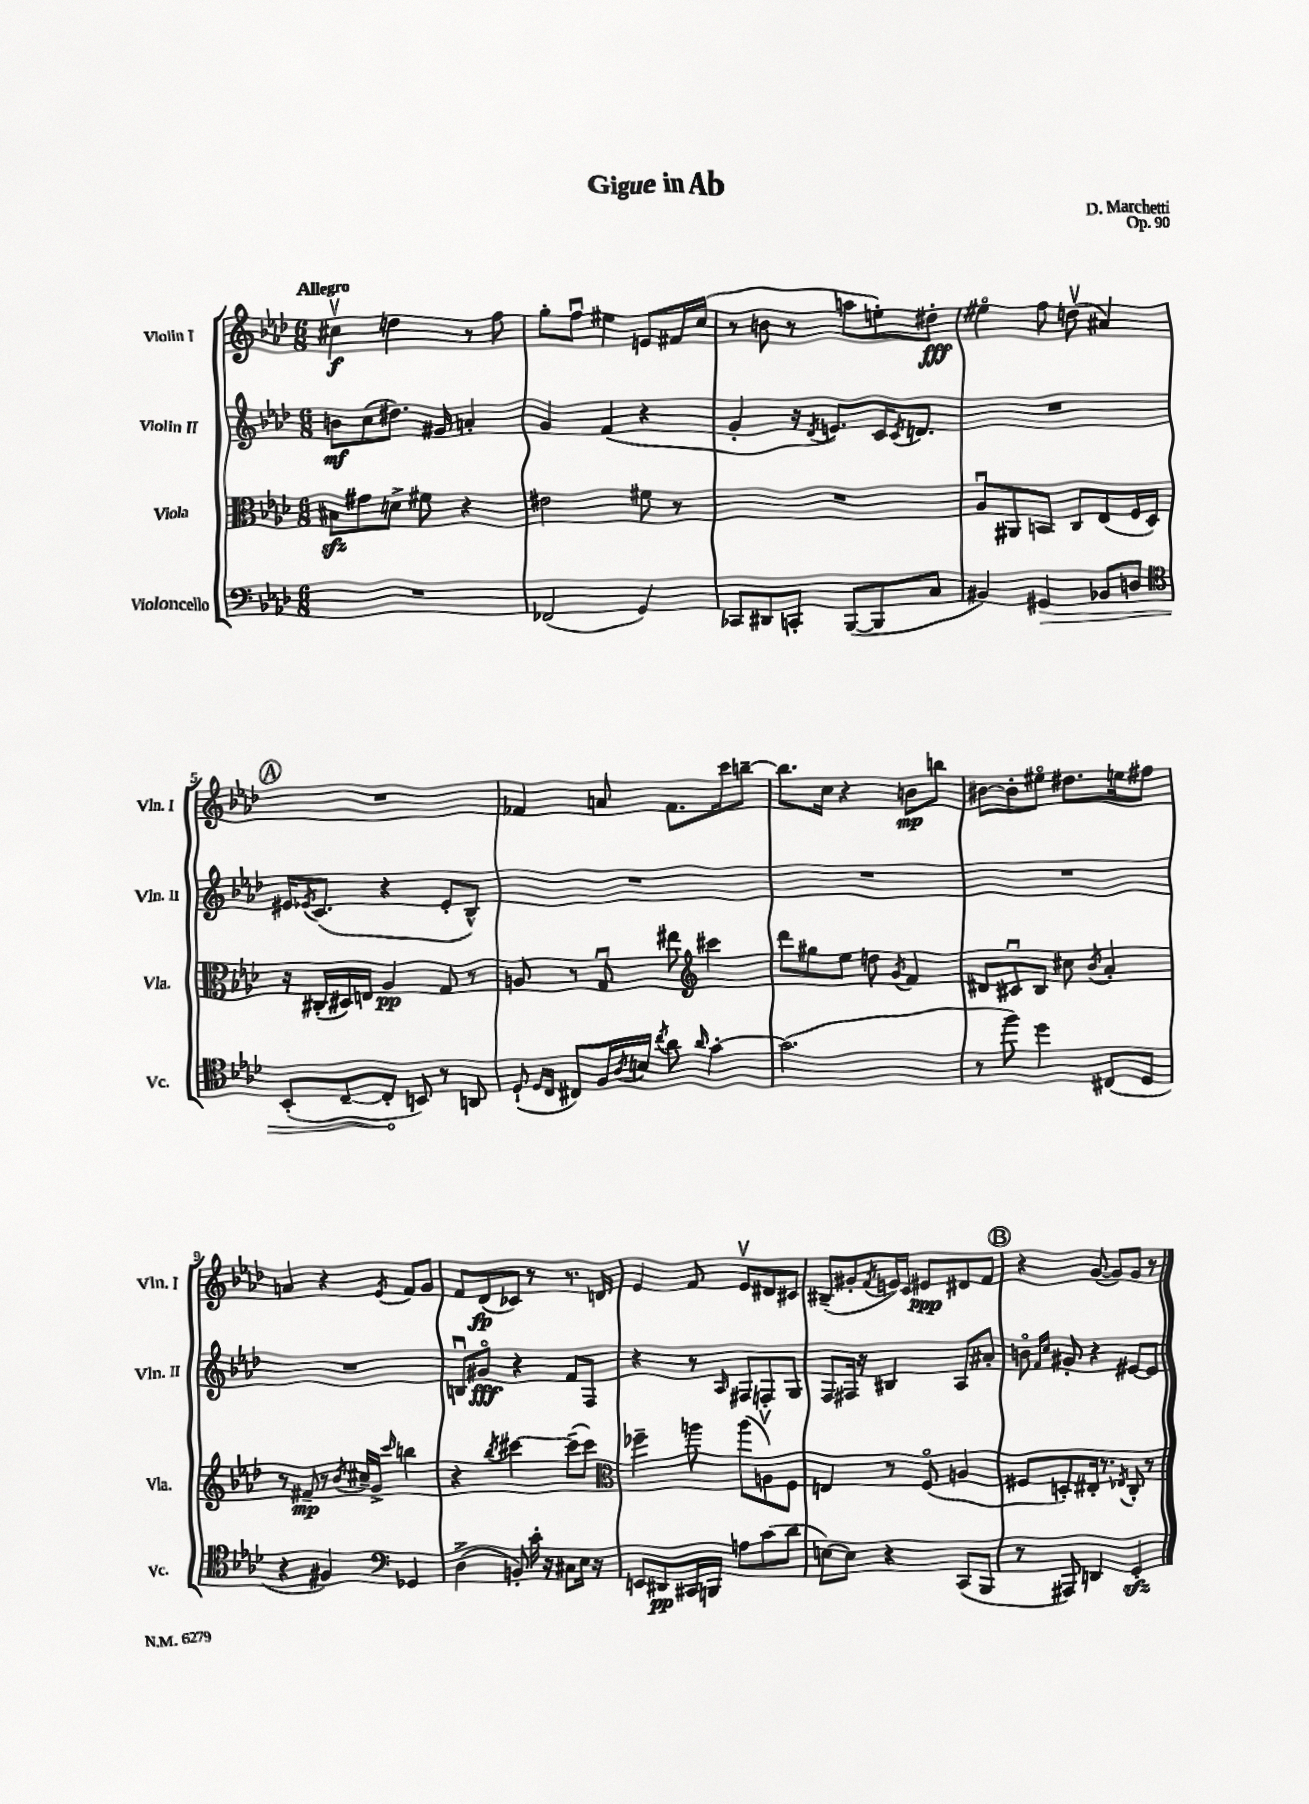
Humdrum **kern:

**kern	**dynam	**kern	**dynam	**kern	**dynam	**kern	**dynam
*part4	*part4	*part3	*part3	*part2	*part2	*part1	*part1
*staff4	*staff4	*staff3	*staff3	*staff2	*staff2	*staff1	*staff1
*I"Violoncello	*	*I"Viola	*	*I"Violin II	*	*I"Violin I	*
*I'Vc.	*	*I'Vla.	*	*I'Vln. II	*	*I'Vln. I	*
*clefF4	*	*clefC3	*	*clefG2	*	*clefG2	*
*k[b-e-a-d-]	*	*k[b-e-a-d-]	*	*k[b-e-a-d-]	*	*k[b-e-a-d-]	*
*M6/8	*	*M6/8	*	*M6/8	*	*M6/8	*
=1	=1	=1	=1	=1	=1	=1	=1
!	!	!	!	!	!	!LO:TX:a:B:t=Allegro	!
2.r	.	8B#Xzz\L	.	8bn\L	mf	4cc#Xv\	f
.	.	8g#X\	.	(8cc\	.	.	.
.	.	8dn^\J	.	8.dd#X\J)	.	4ddn\	.
.	.	8f#X\	.	.	.	.	.
.	.	.	.	16g#X/	.	.	.
.	.	4r	.	4an'/	.	8r	.
.	.	.	.	.	.	8ff\	.
=2	=2	=2	=2	=2	=2	=2	=2
(2FF-X/	.	2e#X\	.	4g/	.	8gg'\L	.
.	.	.	.	.	.	8ffu\J	.
.	.	.	.	(4f/	.	4ee#X\	.
4GG/)	.	8f#X\	.	4r	.	8en/L	.
.	.	8r	.	.	.	16f#X/L	.
.	.	.	.	.	.	(16cc/JJ	.
=3	=3	=3	=3	=3	=3	=3	=3
8CC-X/L	.	2.r	.	4g'/	.	8r	.
8DD#X/	.	.	.	.	.	8bn\	.
8CCn'/J	.	.	.	16r	.	8r	.
.	.	.	.	8qd-/	.	.	.
.	.	.	.	8.en/L)	.	.	.
([8BBB-/L	.	.	.	.	.	8aan\L	.
8BBB-/]	.	.	.	16c/K	.	8een'\)	.
.	.	.	.	8qc/	.	.	.
.	.	.	.	8.dn/J	.	.	.
8C/J	.	.	.	.	.	8dd#X'\J	fff
=4	=4	=4	=4	=4	=4	=4	=4
4BB#X/)	.	8A-u/L	.	2.r	.	4ee#X\	.
.	.	8AA#X/	.	.	.	.	.
!	!LO:HP:b	!	!	!	!	!	!
4GG#X/	>	8BBn/J	.	.	.	8ff\	.
.	.	8C/L	.	.	.	(8ddnv\	.
8BB-X/L	.	(8E-/	.	.	.	4a#X/)	.
8Dn/J	.	16F/L	.	.	.	.	.
.	.	16D-/JJ)	.	.	.	.	.
!!LO:LB:g=z
!!LO:REH:place=s1:t=A
=5	=5	=5	=5	=5	=5	=5	=5
*clefC4	*	*	*	*	*	*	*
(8BB-'/L	.	16r	.	16e#X/KL	.	2.r	.
.	.	.	.	8qe-X/	.	.	.
.	.	(16C#X'/LL	.	(8.c/J	.	.	.
[8C~/	.	16D#X/)	.	.	.	.	.
.	.	16En/JJ	.	.	.	.	.
8C'/J]	.	4A-/	pp	4r	.	.	.
8BBn/)	]	.	.	.	.	.	.
8r	.	8G/	.	8e-'/L	.	.	.
8AAn/	.	8r	.	8B-^^/J)	.	.	.
=6	=6	=6	=6	=6	=6	=6	=6
(8D-`/	.	8An/	.	2.r	.	4f-X/	.
16qqD-/LL	.	.	.	.	.	.	.
16qqC/JJ	.	.	.	.	.	.	.
8C#X/L)	.	8r	.	.	.	.	.
16F/L	.	8Gu/	.	.	.	8an/	.
8qA-/	.	.	.	.	.	.	.
16Bn/JJ	.	.	.	.	.	.	.
8qcc/	.	.	.	.	.	.	.
8a-\	.	8ee#X\	.	.	.	8.f-\L	.
16qqa-/	.	.	.	.	.	.	.
*	*	*clefG2	*	*	*	*	*
[4g'\	.	4ccc#X\	.	.	.	.	.
.	.	.	.	.	.	16ccc\k	.
.	.	.	.	.	.	[8bbn~\J	.
=7	=7	=7	=7	=7	=7	=7	=7
(2.g\]	.	8ddd-\L	.	2.r	.	8.bb\L]	.
.	.	8gg#X\	.	.	.	.	.
.	.	.	.	.	.	16cc\Jk	.
.	.	8ee-\J	.	.	.	4r	.
.	.	8ddn\	.	.	.	.	.
.	.	8qg/	.	.	.	.	.
.	.	4f/	.	.	.	8bn\L	mp
.	.	.	.	.	.	8bbn\J	.
=8	=8	=8	=8	=8	=8	=8	=8
8r	.	8d#X/L	.	2.r	.	[8b#X\L	.
8ff\)	.	8c#Xu/	.	.	.	8b#'\]	.
4dd-\	.	8B-/J	.	.	.	8ee#X\J	.
.	.	8cc#X\	.	.	.	8.dd#X\L	.
.	.	8qb-/	.	.	.	.	.
(8C#X/L	.	4a-'/	.	.	.	.	.
.	.	.	.	.	.	16een\k	.
8D-/J	.	.	.	.	.	8ff#X\J	.
!!LO:LB:g=z
=9	=9	=9	=9	=9	=9	=9	=9
4r	.	8r	.	2.r	.	4an/	.
.	.	8f#X~/	mp	.	.	.	.
4F#X/)	.	8r	.	.	.	4r	.
.	.	8qb-/	.	.	.	.	.
.	.	16cc#X~/LL	.	.	.	.	.
.	.	16g^/JJ	.	.	.	.	.
*clefF4	*	*	*	*	*	*	*
.	.	16qqccc/	.	.	.	8qe-/	.
4GG-X/	.	4bbn\	.	.	.	8f/L	.
.	.	.	.	.	.	8g/J	.
=10	=10	=10	=10	=10	=10	=10	=10
(4D-^\	.	4r	.	8Bnu/L	.	8f/L	.
.	.	.	.	8g#X/J	fff	(8d-/	fp
.	.	8qbb-/	.	.	.	.	.
8BBn'/)	.	[4ccc#X\	.	4r	.	8c-X/J)	.
16c'\	.	.	.	.	.	8r	.
16r	.	.	.	.	.	.	.
8C#X\L	.	(8ccc#~\L]	.	8f/L	.	8.r	.
16E-\Jk	.	8ccc#\J)	.	8F/J	.	.	.
16r	.	.	.	.	.	16dn/	.
=11	=11	=11	=11	=11	=11	=11	=11
*	*	*clefC3	*	*	*	*	*
8EEn/L	.	4ff-X~\	.	4r	.	4e-/	.
8DD#X/	pp	.	.	.	.	.	.
16CC#X/L	.	8aan\	.	8r	.	8f/	.
16BBBn/JJ	.	.	.	.	.	.	.
.	.	.	.	16qqA-/	.	.	.
8An\L	.	(8aa\L	.	8F#X/L	.	8e-v/L	.
(8c\	.	8Anv\)	.	8Fn'/	.	8d#X/	.
8d-\J	.	8F\J	.	8G/J	.	8c#X/J	.
=12	=12	=12	=12	=12	=12	=12	=12
[8En\L)	.	4En/	.	8F/L	.	(8B#X~/L	.
8E\J]	.	.	.	16F#X/Jk	.	8g#X'/	.
.	.	.	.	16r	.	.	.
.	.	.	.	.	.	8qf/	.
4r	.	8r	.	4B#X/	.	16en/L)	.
.	.	.	.	.	.	16c/JJ	.
.	.	(8F/	.	.	.	8e#X/L	ppp
(8CC/L	.	4An/	.	8A-/L	.	8d#X/	.
8BBB-/J	.	.	.	8a#X'/J	.	8f/J	.
!!LO:REH:place=s1:t=B
=13	=13	=13	=13	=13	=13	=13	=13
8r	.	8F#X/L	.	8bn\	.	4r	.
.	.	.	.	16qqf/LL	.	.	.
.	.	.	.	16qqcc/JJ	.	.	.
8AAA#X/)	.	8Dn'/)	.	8g#X'/	.	.	.
4DDn/	.	16E#X'/Jk	.	4r	.	([8g/	.
.	.	8.r	.	.	.	.	.
.	.	.	.	.	.	8g/L])	.
.	.	8qE-X/	.	.	.	.	.
4GGzz'/	.	8C'/	.	[8e#X/L	.	8g/J	.
.	.	8r	.	8e#/J]	.	8r	.
==	==	==	==	==	==	==	==
*-	*-	*-	*-	*-	*-	*-	*-
